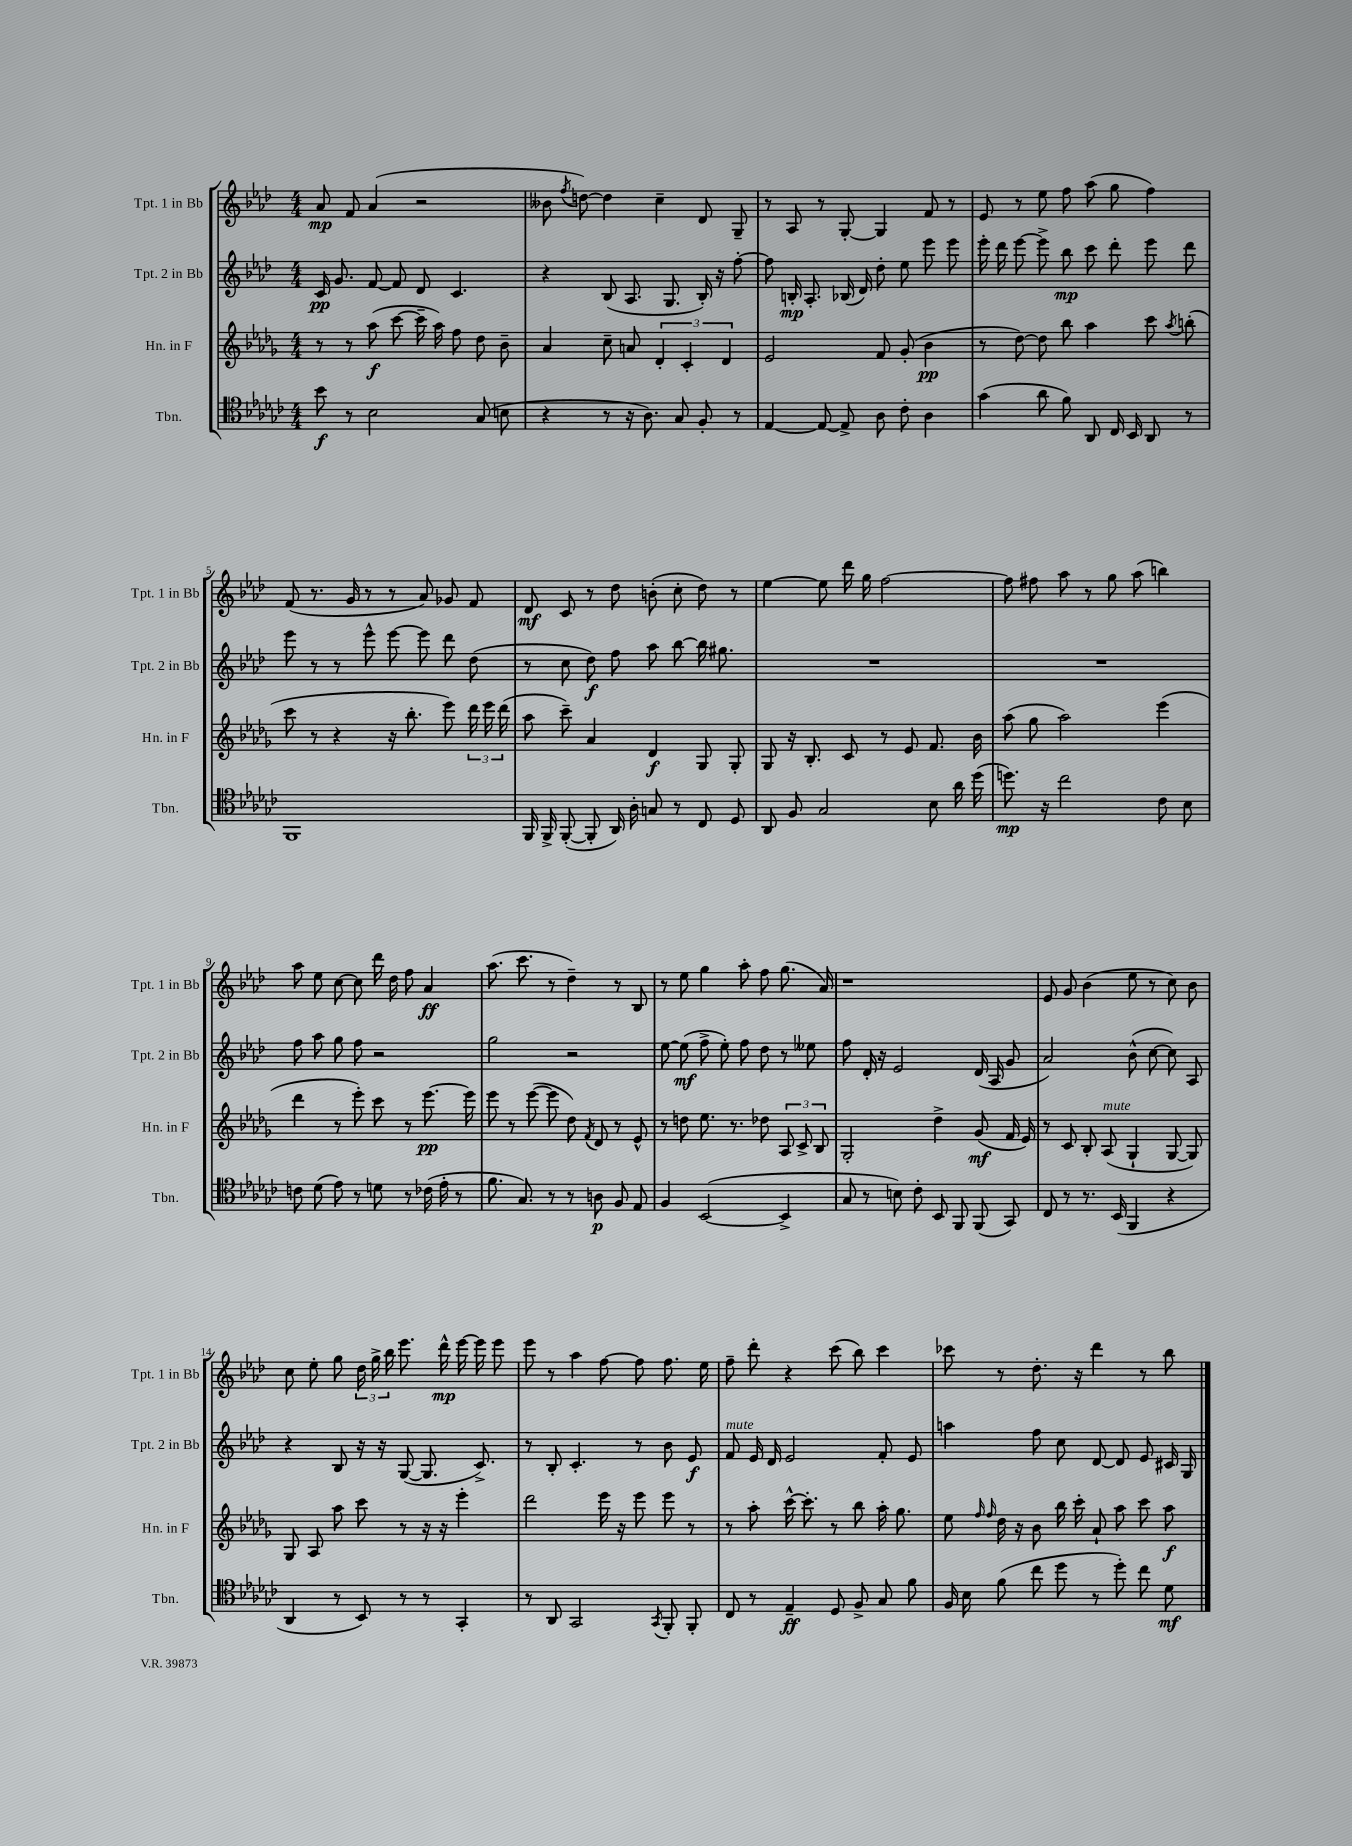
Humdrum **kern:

**kern	**kern	**kern	**kern
*staff4	*staff3	*staff2	*staff1
*clefC4	*clefG2	*clefG2	*clefG2
*k[b-e-a-d-g-c-]	*k[b-e-a-d-g-]	*k[b-e-a-d-]	*k[b-e-a-d-]
*M4/4	*M4/4	*M4/4	*M4/4
8b-	8r	16c	8a-
.	.	8.g	.
8r	8r	.	8f
2B-	(8aa-	[8f	(4a-
.	[8ccc	8f]	.
.	16ccc~]	8d-	2r
.	16aa-)	.	.
.	8ff	4.c	.
(8G-	8dd-	.	.
8B	8b-~	.	.
=	=	=	=
4r	4a-	4r	8b--
.	.	.	8qff
.	.	.	[8dd)
8r	8cc~	(8B-	4dd]
16r	8a	8.A-	.
8.A-)	.	.	.
.	6d-'	.	4cc~
.	.	8.G	.
8G-	.	.	.
.	6c'	.	.
8F'	.	16B-')	8d-
.	.	16r	.
.	6d-	.	.
8r	.	[8ff'	8G~
=	=	=	=
[4E-	2e-	8ff]	8r
.	.	16B'	8A-
.	.	8.A-'	.
8E-_	.	.	8r
8E-^]	.	(16B-	[8G'
.	.	16d-)	.
8A-	8f	8dd-'	4G]
8c-'	(8g-'	8ee-	.
4A-	4b-	8eee-	8f
.	.	8eee-	8r
=	=	=	=
(4g-	8r	16eee-'	8e-
.	.	16ddd-	.
.	[8dd-)	[8eee-	8r
8a-	8dd-]	8eee-^]	8ee-
8f)	8bb-	8bb-	8ff
8AA-	4aa-	8ccc	(8aa-
16C-	.	8ddd-'	8gg
16BB-	.	.	.
8AA-	8ccc	8eee-	4ff)
.	8qaa-	.	.
8r	(8bb'	8ddd-	.
=	=	=	=
1FF	8ccc	8eee-	(8f
.	8r	8r	8.r
.	4r	8r	.
.	.	.	16g
.	.	8eee-^^	8r
.	16r	[8eee-	8r
.	8.bb-'	.	.
.	.	8eee-]	8a-)
.	8eee-)	8ddd-	8g-
.	24ddd-	(8dd-	8f
.	24eee-	.	.
.	(24ddd-	.	.
=	=	=	=
16FF	8aa-	8r	8d-
16FF^	.	.	.
([8FF'	8ccc~)	8cc	8c
8FF']	4a-	8dd-)	8r
16AA-)	.	8ff	8dd-
16A-'	.	.	.
8G	4d-	8aa-	(8b'
8r	.	[8bb-	8cc'
8C-	8G-	16bb-]	8dd-)
.	.	8.gg#	.
8D-	8G-'	.	8r
=	=	=	=
8AA-	8G-	1r	[4ee-
8F	16r	.	.
.	8.B-'	.	.
2G-	.	.	8ee-]
.	8c	.	16ddd-
.	.	.	16gg
.	8r	.	[2ff
.	8e-	.	.
8B-	8.f	.	.
16a-	.	.	.
(16dd-	16b-	.	.
=	=	=	=
8.dd)	(8aa-	1r	8ff]
.	8gg-	.	8ff#
16r	.	.	.
2cc-	2aa-)	.	8aa-
.	.	.	8r
.	.	.	8gg
.	.	.	(8aa-
8c-	(4eee-	.	4bb)
8B-	.	.	.
=	=	=	=
8c	4ddd-	8ff	8aa-
(8d-	.	8aa-	8ee-
8e-)	8r	8gg	[8cc
8r	8eee-')	8ff	8cc]
8d	8ccc	2r	16ddd-
.	.	.	16dd-
8r	8r	.	8ff
(16c-	[8.eee-	.	4a-
16e-'	.	.	.
8r	.	.	.
.	16eee-]	.	.
=	=	=	=
8.f	8eee-	2gg	(8.aa-
.	8r	.	.
8.G-)	.	.	8.ccc
.	([8eee-	.	.
8r	8eee-]	.	8r
8r	8dd-)	2r	4dd-~)
.	8qf	.	.
8A	8d-	.	.
8F	8r	.	8r
8E-	8e-^^	.	8B-
=	=	=	=
4F	8r	[8ee-	8r
.	8dd	(8ee-]	8ee-
([2BB-	8.ee-	8ff^	4gg
.	.	8ee-')	.
.	8.r	.	.
.	.	8ff	8aa-'
.	8dd-	8dd-	8ff
4BB-^]	12A-	8r	(8.gg
.	12c^	.	.
.	.	8ee--	.
.	12B-	.	.
.	.	.	16a-)
=	=	=	=
8G-	2G-'	8ff	1r
8r	.	16d-'	.
.	.	16r	.
8B)	.	2e-	.
8c-'	.	.	.
8BB-	4dd-^	.	.
8FF	.	.	.
(8FF	(8g-	(16d-	.
.	.	16A-	.
8GG-)	16f	8g	.
.	16e-)	.	.
=	=	=	=
8C-	8r	2a-)	8e-
8r	8c	.	8g
8.r	8B-'	.	(4b-
.	(8A-	.	.
(16BB-	.	.	.
4FF	4G-`	(8b-^^	8ee-
.	.	[8cc	8r
4r	[8G-	8cc])	8cc)
.	8G-])	8A-	8b-
=	=	=	=
4AA-	8G-	4r	8cc
.	8A-	.	8ee-'
8r	8aa-	8B-	8gg
8BB-)	8ccc	16r	24dd-
.	.	.	24gg^
.	.	16r	.
.	.	.	24bb-
8r	8r	([8G	8.eee-
8r	16r	8.G]	.
.	16r	.	16ddd-^^
4GG-'	4eee-'	.	[16eee-
.	.	8.c^)	16eee-]
.	.	.	8eee-
=	=	=	=
8r	2ddd-	8r	8eee-
8AA-	.	8B-'	8r
2GG-	.	4.c'	4aa-
.	16eee-	.	[8ff
.	16r	.	.
.	8eee-	8r	8ff]
8qGG-	.	.	.
8FF'	8eee-	8b-	8.ff
8FF'	8r	8e-	.
.	.	.	16ee-
=	=	=	=
8C-	8r	8f	8ff~
8r	8aa-'	16e-	8ddd-'
.	.	16d-	.
4E-~	[16ccc^^	2e-	4r
.	8.ccc']	.	.
8D-	8r	.	(8ccc
8F^	8bb-	.	8bb-)
8G-	16aa-'	8f'	4ccc
.	8.gg-	.	.
8f	.	8e-	.
=	=	=	=
16F	8ee-	4aa	8ccc-
16B-	.	.	.
.	16qqff	.	.
.	16qqff	.	.
(8f	16dd-	.	8r
.	16r	.	.
8cc-	8b-	8ff	8.dd-'
8dd-	16bb-	8cc	.
.	16ccc'	.	16r
8r	8a-`	[8d-	4ddd-
8dd-')	8aa-	8d-]	.
8cc-	8ccc	8e-	8r
8d-	8aa-	16c#	8bb-
.	.	16G	.
==	==	==	==
*-	*-	*-	*-
